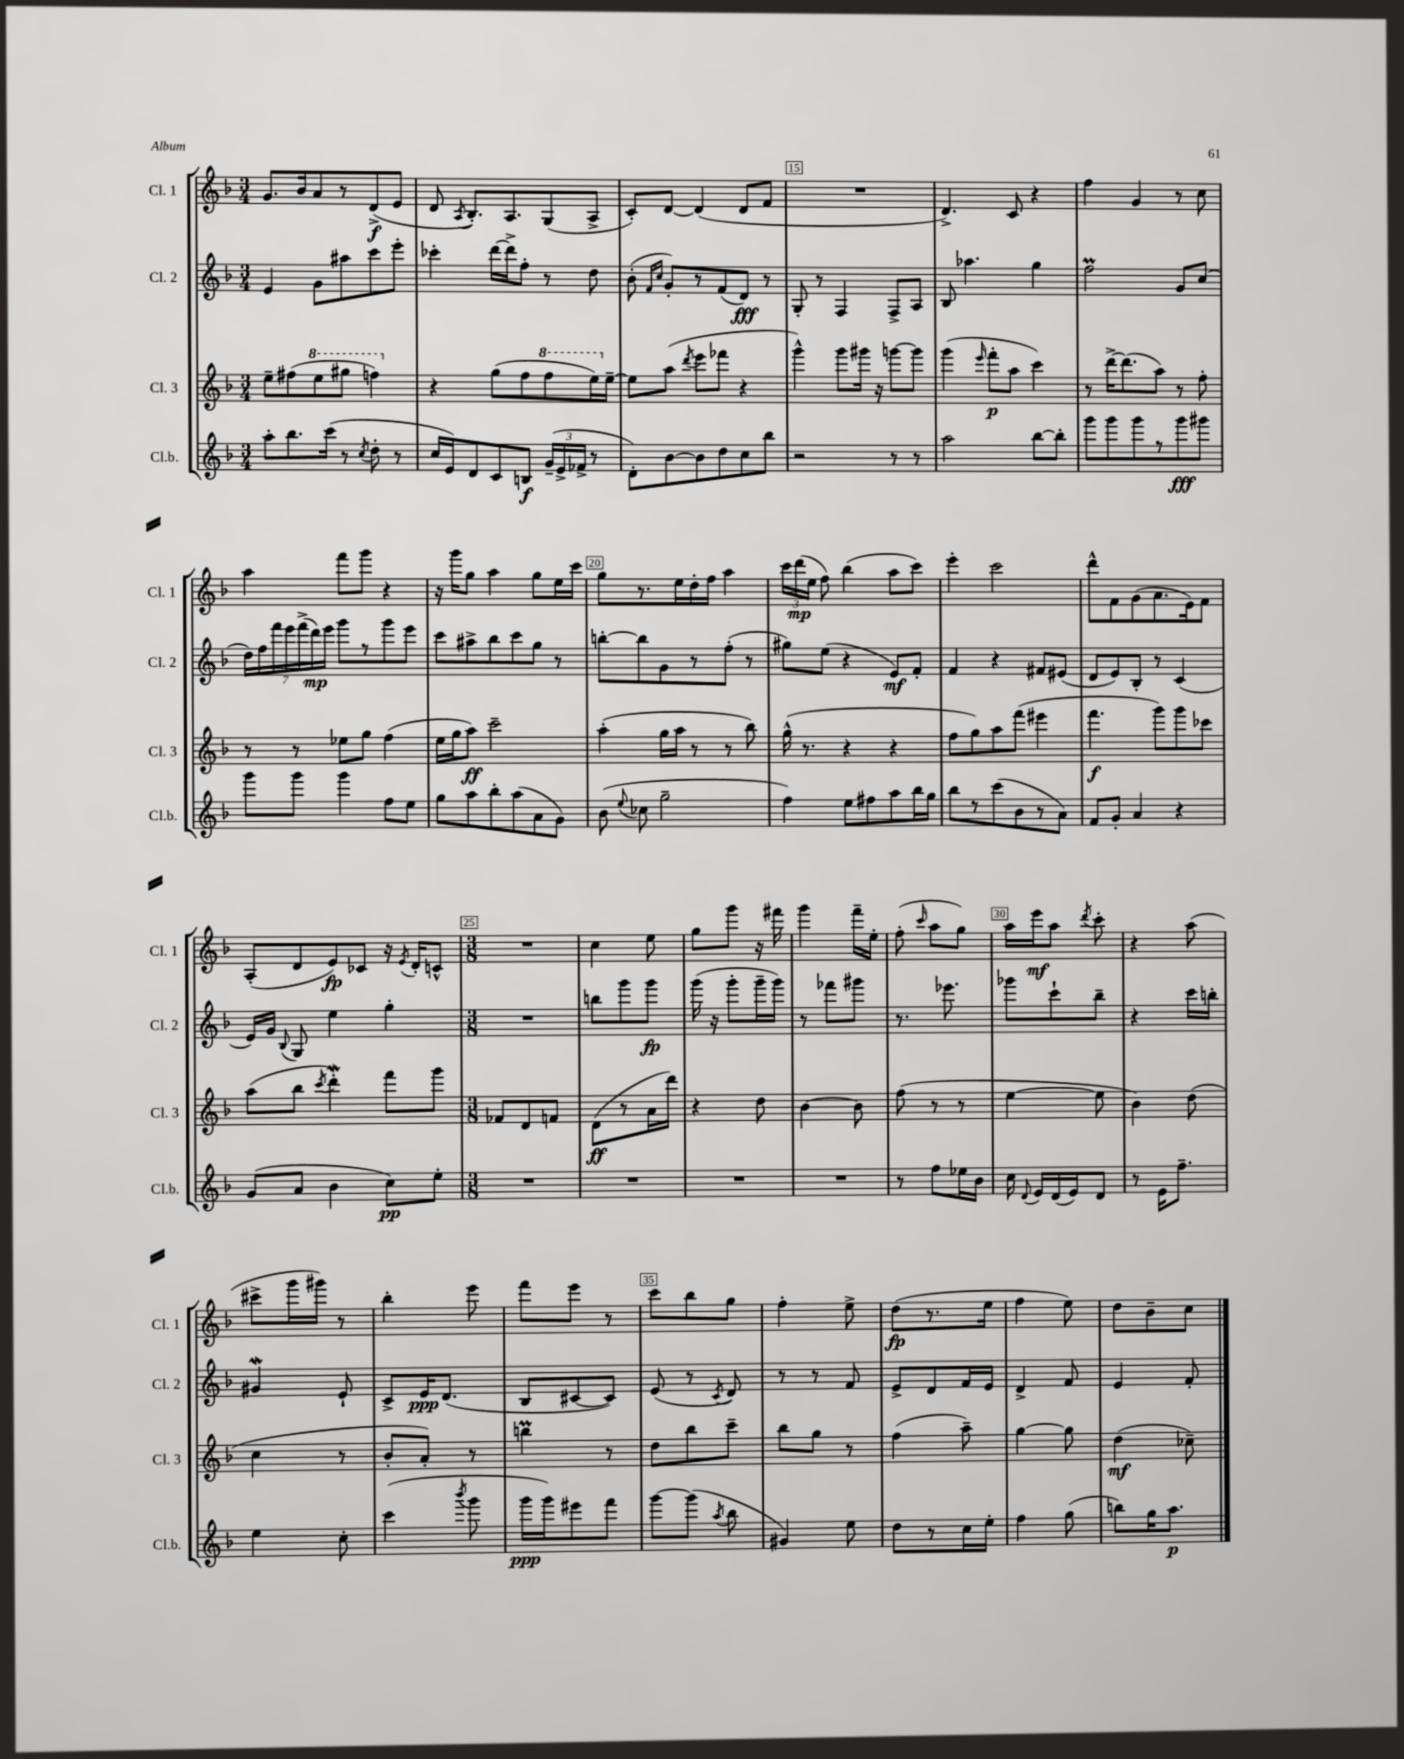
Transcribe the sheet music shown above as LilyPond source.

<<
\new StaffGroup <<
\new Staff = "s0" \with { instrumentName = "Cl. 1" shortInstrumentName = "Cl. 1" } {
    \clef treble \key f \major \numericTimeSignature \time 3/4
    \autoBeamOff g'8.[ bes'16 a'8 r8 d'8->\f( e'8] |
    d'8 \acciaccatura { a8 } bes8.[-.) a8. g8( a8]-> |
    c'8[-.) d'8]~ d'4( d'8[ f'8] |
    R2. |
    d'4.->) c'8 r4 |
    f''4 g'4 r8 c''8 |
    a''4 f'''8[ g'''8] r4 |
    r16 g'''16[ g''8] a''4 g''8[ e''16 c'''16] |
    g''8[ r8. e''16 d''16-. f''16] a''4 |
    \tuplet 3/2 { c'''16[ d'''16\mp( e''16] } f''8) bes''4( a''8[ c'''8]) |
    e'''4-. c'''2 |
    d'''8[-^ f'8 g'8( a'8. e'16) f'8] |
    a8[-.( d'8 e'8\fp) ces'8] r16 \acciaccatura { e'8 } d'16[-. c'8]-^ |
    \numericTimeSignature \time 3/8 R4. |
    c''4 e''8 |
    g''8[ g'''8] r16 fis'''16 |
    g'''4 f'''16[-- e''16]-. |
    f''8-.( \grace { c'''16 } a''8[ g''8]) |
    a''16[ e'''16\mf a''8] \acciaccatura { d'''8 } c'''8-. |
    r4 a''8( |
    cis'''8[-> g'''16 gis'''16]) r8 |
    bes''4-. e'''8 |
    f'''8[ e'''8] r8 |
    c'''8[ bes''8 g''8] |
    f''4-. e''8-> |
    d''8[\fp( r8. e''16] |
    f''4 e''8) |
    d''8[ bes'8-- c''8] \bar "|." |
}
\new Staff = "s1" \with { instrumentName = "Cl. 2" shortInstrumentName = "Cl. 2" } {
    \clef treble \key f \major \numericTimeSignature \time 3/4
    \autoBeamOff e'4 g'8[ ais''8 c'''8 e'''8]-. |
    ces'''4-. d'''16[~ d'''16-> f''8]-. r8 d''8 |
    bes'8-.( \grace { f'16[ c''16] } g'8[-.) r8 f'8( d'8]\fff) r8 |
    g8-. r8 f4 f8[-> a8] |
    bes8 aes''4. g''4 |
    f''2\prall g'8[ c''8]( |
    \tuplet 7/4 { d''16[) f''16 f'''16 e'''16 f'''16->( d'''16\mp) e'''16] } g'''8[ r8 g'''8 e'''8] |
    c'''8[ ais''8-> bes''8 c'''8 g''8] r8 |
    b''8[~-. b''8 g'8 r8 f''8]-.( r8 |
    gis''8[) e''8]( r4 e'8[\mf) f'8]-. |
    f'4 r4 fis'8[ eis'8]( |
    d'8[ e'8) bes8]-. r8 c'4( |
    e'16[) g'16] \appoggiatura { bes8 } g8 e''4 g''4-. |
    \numericTimeSignature \time 3/8 R4. |
    b''8[ g'''8 g'''8]\fp |
    g'''16( r16 g'''8[-. g'''16-- g'''16]) |
    r8 fes'''8[ gis'''8] |
    r8. ees'''8. |
    ges'''8[ c'''8-! bes''8]-- |
    r4 c'''16[ b''16]-. |
    gis'4\mordent e'8-! |
    c'8[-> e'16\ppp d'8.]( |
    bes8[ cis'8~ cis'8]) |
    e'8( r8 \acciaccatura { c'8 } d'8) |
    r8 r8 f'8 |
    e'8[-> d'8 f'16 e'16] |
    d'4-> f'8 |
    e'4 f'8-. \bar "|." |
}
\new Staff = "s2" \with { instrumentName = "Cl. 3" shortInstrumentName = "Cl. 3" } {
    \clef treble \key f \major \numericTimeSignature \time 3/4
    \autoBeamOff e''8[-- fis''8( \ottava #1 e'''8 gis'''8] f'''!4) \ottava #0 |
    r4 g''8[( f''8 \ottava #1 f'''8 e'''16) \ottava #0 e''16]~-- |
    e''8[ a''8]( \acciaccatura { d'''8 } e'''8[ fes'''8] r4 |
    g'''4-^) g'''8[ gis'''16] r16 g'''8[~ g'''8] |
    g'''4( \grace { e'''16 } f'''8[-.\p a''8] c'''4) |
    r8 d'''16[~-> d'''8.( a''8]) r8 f''8-. |
    r8 r8 ees''8[ g''8] f''4( |
    e''16[ g''16 a''8]\ff) c'''2-- |
    a''4-.( g''16[ a''16] r8 r8 bes''8) |
    g''16-^( r8. r4 r4 |
    f''8[ g''8) a''8 f'''8]( eis'''4 |
    f'''4.\f g'''8[) g'''8 ces'''8] |
    a''8[( bes''8] \acciaccatura { c'''8 } d'''4-.\mordent) f'''8[ g'''8] |
    \numericTimeSignature \time 3/8 fes'8[ d'8 f'8] |
    d'8[\ff( r8 a'16 d'''16]) |
    r4 d''8 |
    bes'4~ bes'8 |
    f''8( r8 r8 |
    e''4~ e''8 |
    bes'4) d''8( |
    c''4 r8 |
    bes'8[-. a'8]-.) r8 |
    b''4\prall r8 |
    d''8[ bes''8 c'''8]-- |
    bes''8[ g''8] r8 |
    f''4( a''8--) |
    g''4~ g''8 |
    d''4\mf( ces''8--) \bar "|." |
}
\new Staff = "s3" \with { instrumentName = "Cl.b." shortInstrumentName = "Cl.b." } {
    \clef treble \key f \major \numericTimeSignature \time 3/4
    \autoBeamOff a''8[-. bes''8. c'''16]( r8 \acciaccatura { c''8 } d''8-. r8 |
    c''16[ e'16) d'8 c'8 b8]\f \tuplet 3/2 { g'16[--( e'16-> fes'16]-> } r8 |
    d'8[-.) bes'8~ bes'8 d''8 c''8 bes''8] |
    r2 r8 r8 |
    a''2 bes''8[~ bes''8]-. |
    g'''8[ g'''8 g'''8 r8 g'''8\fff gis'''8] |
    g'''8[ g'''8] g'''4 f''8[ e''8] |
    g''8[ a''8 bes''8-. a''8( a'8 g'8]) |
    bes'8( \appoggiatura { e''8 } ces''8 g''2-- |
    f''4) e''8[ fis''8 a''8 bes''16 g''16] |
    bes''8[ r8 c'''8( bes'8 r8 a'8]) |
    f'8[ g'8]-. a'4 r4 |
    g'8[( a'8] bes'4 c''8[\pp) e''8]-. |
    \numericTimeSignature \time 3/8 R4. |
    R4. |
    R4. |
    R4. |
    r8 f''8[ ees''16 bes'16] |
    c''16 \appoggiatura { d'8 } e'16[ d'16( e'16) d'8] |
    r8 e'16[ f''8.]-- |
    e''4 c''8-. |
    c'''4( \acciaccatura { bes'''8 } g'''8 |
    g'''16[\ppp g'''16) eis'''8 f'''8] |
    g'''8[~ g'''8]( \acciaccatura { a''8 } bes''8 |
    gis'4) e''8 |
    d''8[ r8 c''16 e''16]-. |
    f''4 g''8( |
    b''8[) g''16 a''8.]\p \bar "|." |
}
>>
>>
\layout { \context { \Score currentBarNumber = #12 \override BarNumber.break-visibility = ##(#f #t #t) barNumberVisibility = #(every-nth-bar-number-visible 5) \override BarNumber.stencil = #(make-stencil-boxer 0.1 0.3 ly:text-interface::print) } }
